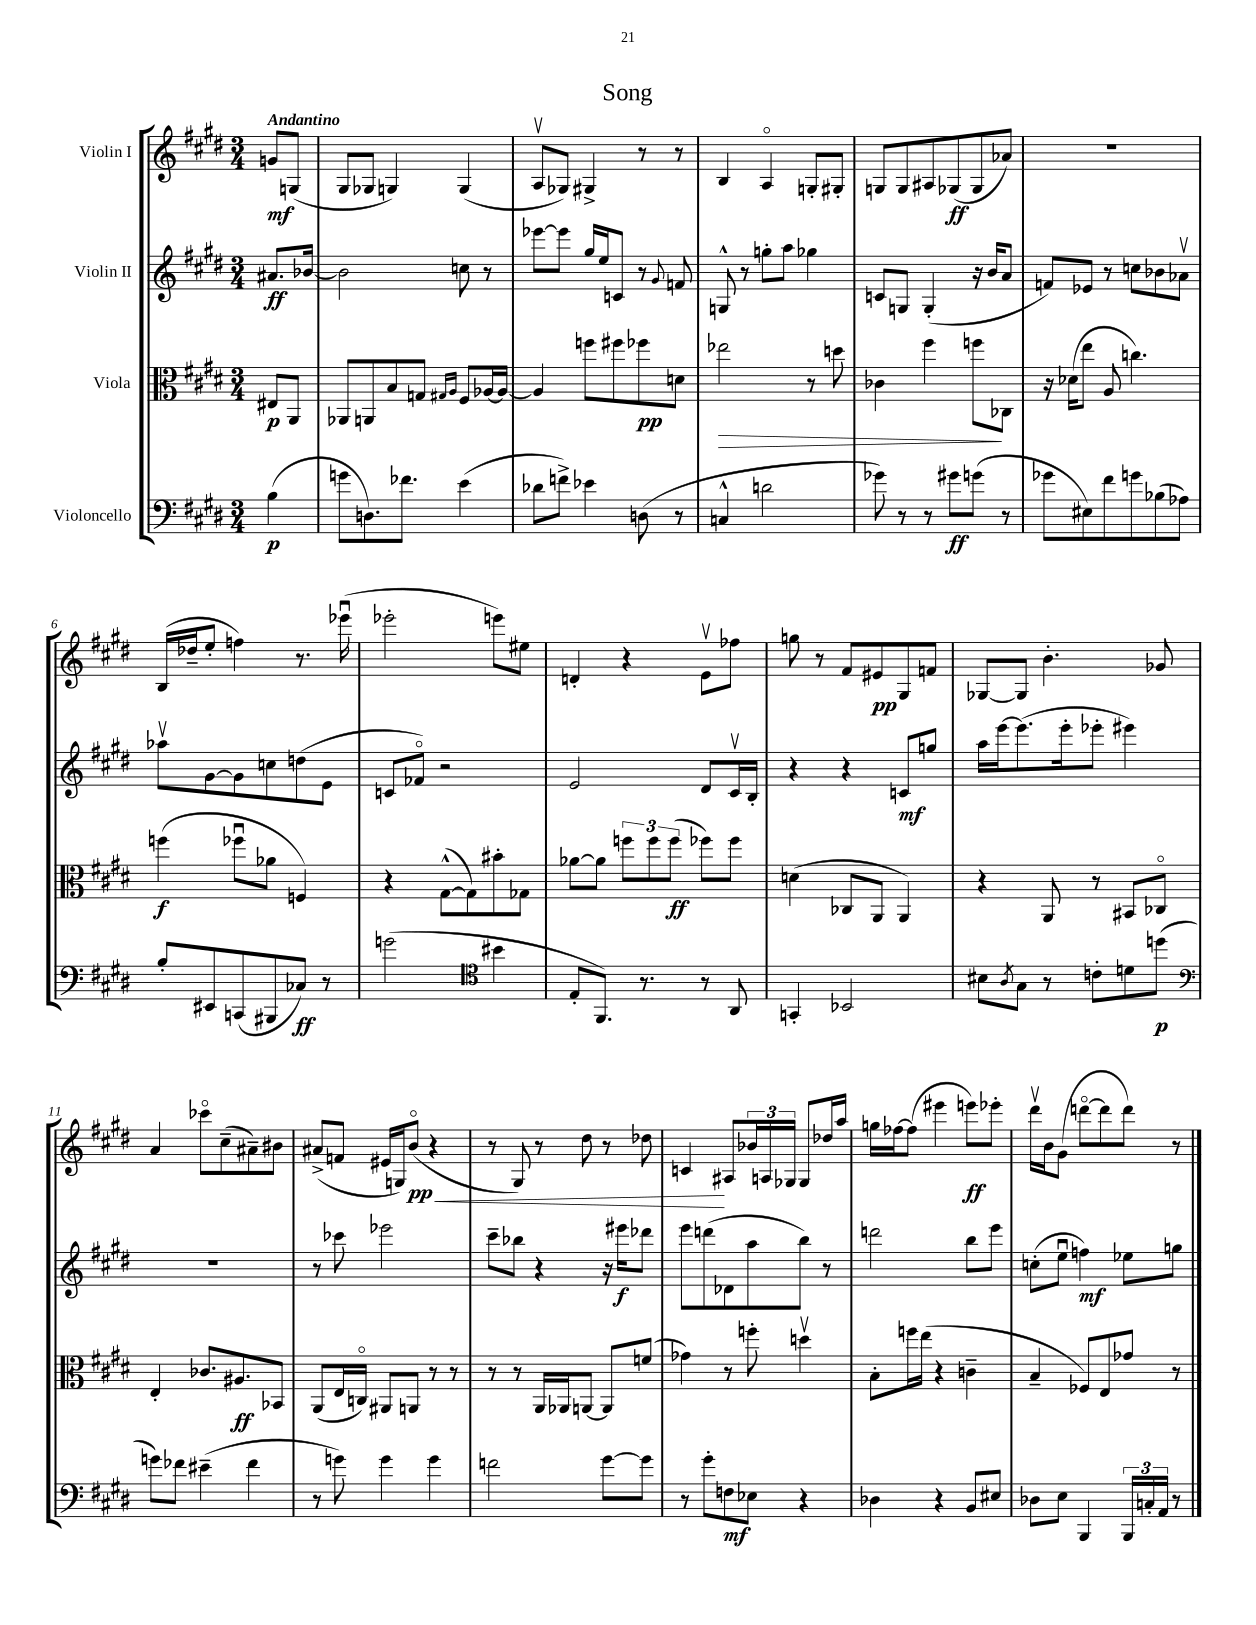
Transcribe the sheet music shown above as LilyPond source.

\header { title = "Song" }
<<
\new StaffGroup <<
\new Staff = "s0" \with { instrumentName = "Violin I" } {
    \clef treble \key e \major \numericTimeSignature \time 3/4 \partial 4 \tempo "Andantino"
    g'8\mf g8( |
    gis8 ges8 g4) g4( |
    a8\upbow ges8) gis4-> r8 r8 |
    b4 a4\flageolet g8-. gis8-. |
    g8 g8 ais8 ges8\ff( ges8 aes'8) |
    R2. |
    b16( des''16-- e''8-. f''4) r8. ees'''16\downbow( |
    ees'''2-. e'''8) eis''8 |
    d'4-. r4 e'8\upbow fes''8 |
    g''8 r8 fis'8 eis'8\pp gis8 f'8 |
    ges8~ ges8 b'4.-. ges'8 |
    a'4 ces'''8\flageolet cis''8--( ais'8--) bis'8 |
    ais'8->( f'8 eis'16 g16) b'8\flageolet\pp\<( r4 |
    r8 gis8) r8 dis''8 r8 des''8 |
    c'4\! ais8 \tuplet 3/2 { bes'16 a16 ges16 } ges8 des''16 a''16 |
    g''16 fes''16~ fes''8( eis'''4 e'''8\ff) ees'''8-. |
    dis'''16\upbow b'16 gis'8( d'''8~\flageolet d'''8 d'''8) r8 \bar "|." |
}
\new Staff = "s1" \with { instrumentName = "Violin II" } {
    \clef treble \key e \major \numericTimeSignature \time 3/4 \partial 4
    ais'8.\ff bes'16~ |
    bes'2 c''8 r8 |
    ees'''8~ ees'''8 gis''16 e''16 c'8 r8 \appoggiatura { gis'8 } f'8 |
    g8-^ r8 g''8-. a''8 ges''4 |
    c'8 g8 g4-.( r16 b'16 a'8 |
    f'8) ees'8 r8 c''8 bes'8 aes'8\upbow |
    aes''8\upbow gis'8~ gis'8 c''8 d''8( e'8 |
    c'8 fes'8\flageolet) r2 |
    e'2 dis'8 cis'16\upbow b16-. |
    r4 r4 c'8\mf g''8 |
    a''16 e'''16~ e'''8.( e'''16-. ees'''8-. eis'''4) |
    R2. |
    r8 ces'''8 ees'''2 |
    cis'''8-- bes''8 r4 r16 eis'''16\f des'''8 |
    e'''8 d'''8( des'8 a''8 b''8) r8 |
    d'''2 b''8 e'''8 |
    c''8-.( e''8\downbow f''4\mf) ees''8 g''8 \bar "|." |
}
\new Staff = "s2" \with { instrumentName = "Viola" } {
    \clef alto \key e \major \numericTimeSignature \time 3/4 \partial 4
    eis8\p a,8 |
    aes,8 a,8 b8 g8 \grace { gis16 a16 } fis8 aes16~ aes16~ |
    aes4 f''8 fis''8 fes''8\pp d'8 |
    ees''2\> r8 d''8 |
    ces'4 fis''4 f''8\! ces8 |
    r16 des'16( e''8 a8 c''4.) |
    f''4\f( fes''8\downbow aes'8 f4) |
    r4 gis8~-^( gis8) bis'8-. ges8 |
    aes'8~ aes'8 \tuplet 3/2 { f''8 f''8 f''8\ff( } fes''8) fes''8 |
    d'4( ces8 a,8 a,4) |
    r4 a,8 r8 bis,8 ces8\flageolet |
    e4-. ces'8. ais8.\ff bes,8 |
    a,8( e16 c16\flageolet) ais,8 a,8 r8 r8 |
    r8 r8 a,16 aes,16 a,8~ a,8 f'8( |
    ges'4) r8 f''8-. d''4\upbow |
    b8-. f''16 e''16( r4 c'4-- |
    b4-- fes8) e8 ges'8 r8 \bar "|." |
}
\new Staff = "s3" \with { instrumentName = "Violoncello" } {
    \clef bass \key e \major \numericTimeSignature \time 3/4 \partial 4
    b4\p( |
    g'8 d8.) fes'8. e'4( |
    des'8 f'8->) ees'4 d8( r8 |
    c4-^ d'2 |
    ges'8) r8 r8 gis'8\ff g'8( r8 |
    ges'8 eis8) fis'8 g'8 bes8( aes8) |
    b8-. eis,8 c,8( bis,,8 ces8\ff) r8 |
    g'2( \clef tenor bis'4 |
    e8-. fis,8.) r8. r8 a,8 |
    g,4-. bes,2 |
    bis8 \acciaccatura { a8 } gis8 r8 c'8-. d'8 d''8\p( |
    \clef bass g'8) fes'8 eis'4--( fes'4 |
    r8 g'8) g'4 g'4 |
    f'2 gis'8~ gis'8 |
    r8 gis'8-. f8\mf ees8 r4 |
    des4 r4 b,8 eis8 |
    des8 e8 b,,4 \tuplet 3/2 { b,,16 c16-. a,16 } r8 \bar "|." |
}
>>
>>
